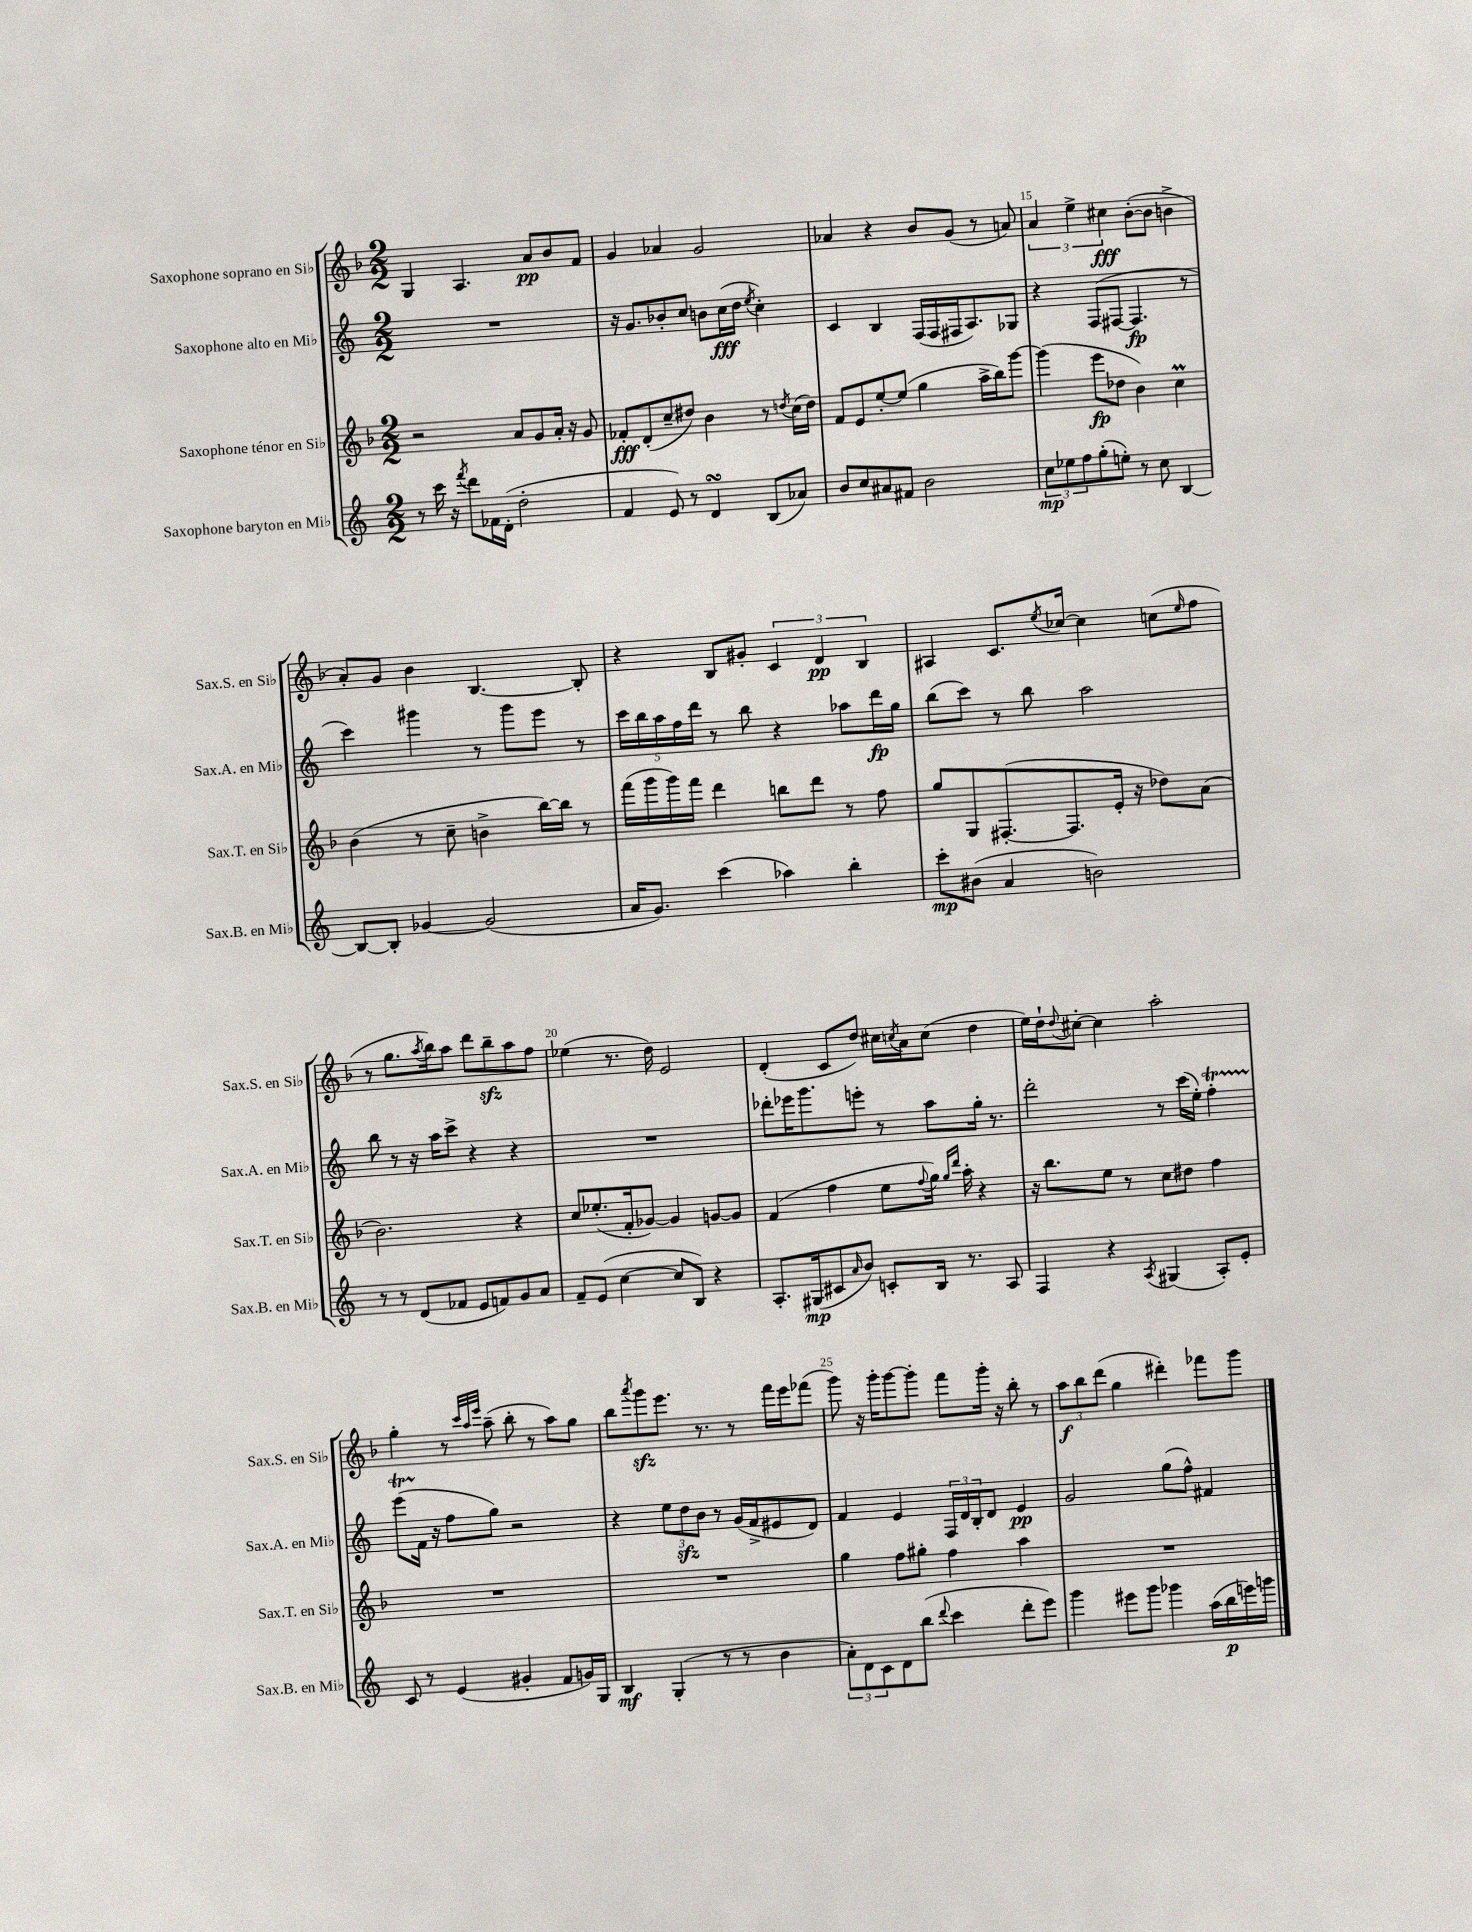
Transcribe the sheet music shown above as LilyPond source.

<<
\new StaffGroup <<
\new Staff = "s0" \with { instrumentName = "Saxophone soprano en Sib" shortInstrumentName = "Sax.S. en Sib" } {
    \clef treble \key f \major \numericTimeSignature \time 2/2
    g4 a4. a'8\pp bes'8 f'8 |
    g'4 aes'4 g'2 |
    aes'4 r4 bes'8 g'8( r8 a'8) |
    \tuplet 3/2 { a'4 e''4-> cis''4\fff } bes'8~-.( bes'8 b'4-> |
    a'8-.) g'8 bes'4 bes4.~ bes8-. |
    r4 bes8 gis'8-. \tuplet 3/2 { c'4 d'4\pp bes4 } |
    ais4 c'8. \acciaccatura { e''8 } ces''16~ ces''4 c''8( \grace { e''16 } f''8 |
    r8 g''8. \acciaccatura { a''8 } bes''16) a''8 d'''8 bes''8--\sfz a''8 f''8 |
    ees''4( r8. d''16) e'2 |
    d'4-.( c'8 d''8) cis''16 \acciaccatura { c''8 } a'16 c''8( d''4 |
    e''16) d''16-! \appoggiatura { d''8 } cis''8~-. cis''4 a''2-. |
    g''4-. r8 \grace { c'''32 a''32 e'''32 } a''8--( bes''8-. r8 a''8) g''8 |
    bes''8 \acciaccatura { a'''8 } g'''8\sfz e'''8. r8. r8 f'''16 e'''16 fes'''8( |
    g'''8) r16 g'''16-. g'''8~ g'''8-. f'''8 g'''16-. r16 bes''8-. r8 |
    \tuplet 3/2 { a''8\f bes''8 d'''8( } g''4 dis'''4-.) fes'''8 g'''8 \bar "|." |
}
\new Staff = "s1" \with { instrumentName = "Saxophone alto en Mib" shortInstrumentName = "Sax.A. en Mib" } {
    \clef treble \key c \major \numericTimeSignature \time 2/2
    R1 |
    r16 g'8. bes'8-. c''8 b'8 c''16\fff( d''16 \acciaccatura { e''8 } c''4-.) |
    c'4 b4 f16( f16 fis16 a8.) ges8 |
    r4 f8( fis8~ fis4.\fp r8 |
    c'''4) gis'''4 r8 gis'''8 e'''8 r8 |
    \tuplet 5/4 { c'''16 b''16 a''16 f''16 d'''16 } r8 b''8 r4 aes''8 d'''16\fp g''16 |
    b''8( c'''8) r8 b''8 a''2 |
    b''8 r8 r16 a''16 c'''8-> r4 r4 |
    R1 |
    des'''8-. ees'''16 g'''8. e'''8-. r8 a''8 g''16-. r8. |
    d'''2-. r8 c'''16( e''16-.) f''4-.\startTrillSpan |
    e'''8( f'16\stopTrillSpan r16 f''8 g''8) r2 |
    r4 \tuplet 3/2 { e''8 d''8\sfz b'8 } r8 g'16( f'16-> eis'8 d'8) |
    f'4 e'4 \tuplet 3/2 { f16 d'16 b16-. } d'8 e'4\pp |
    g'2 g''8( f''8-^) fis'4 \bar "|." |
}
\new Staff = "s2" \with { instrumentName = "Saxophone ténor en Sib" shortInstrumentName = "Sax.T. en Sib" } {
    \clef treble \key f \major \numericTimeSignature \time 2/2
    r2 a'8 g'8 a'16-. r16 g'8 |
    fes'8-.\fff d'8-.( c''8-- dis''8) bes'4 r8 \acciaccatura { d''8 } c''16( d''16) |
    f'8 e'8 e''8~-. e''8( g''4 a''16-> bes''16) g'''8~ |
    g'''4( e'''8\fp des''8 bes'4) c''4\prall |
    bes'4( r8 c''8-- b'4-> bes''16~) bes''16 r8 |
    f'''16( g'''16 g'''16) f'''16 d'''4 b''8 d'''8 r8 f''8 |
    g''8 g8 fis8.~-.( fis8. e'16-. r16 des''8) a'8( |
    bes'2.) r4 |
    c''8 ees''8.-.( f'16-. ges'8~) ges'4 g'8~ g'8 |
    f'4( f''4 e''8 \appoggiatura { f''8 } g''16) \grace { g''16 d'''16 } a''16-. r4 |
    r16 bes''8. e''8 r8 c''8 dis''8 f''4 |
    R1 |
    R1 |
    g''4 f''8 gis''8-. f''4 a''4 |
    R1 \bar "|." |
}
\new Staff = "s3" \with { instrumentName = "Saxophone baryton en Mib" shortInstrumentName = "Sax.B. en Mib" } {
    \clef treble \key c \major \numericTimeSignature \time 2/2
    r8 c'''16 r16 \acciaccatura { f'''8 } d'''8 fes'16 d'16-.( d''2-. |
    f'4 e'8) r8 d'4\turn b8( aes'8) |
    b'8 c''8 ais'8 fis'8 b'2 |
    \tuplet 3/2 { c''8\mp ees''8 f''8 } g''8-.( e''8-.) r8 c''8 b4~ |
    b8~ b8-. ges'4~ ges'2( |
    a'16 g'8.) c'''4( aes''4) b''4-. |
    c'''8-.\mp bis'8( a'4 b'2) |
    r8 r8 d'8( fes'8 e'8 f'8) g'8 a'8 |
    f'8-- e'8( c''4~ c''8 b8) r4 |
    a8.-. gis16\mp( cis'8 \grace { a'16 } b'8) c'8-. b16 r8. a8 |
    f4 r4 \acciaccatura { a8 } gis4( a8-.) e'8-. |
    c'8 r8 e'4( gis'4-. f'8 g'16) g16 |
    b4\mf g4-.( r8 r8 b'4 |
    \tuplet 3/2 { a'8-.) d'8 c'8 } d'8 b''8( \appoggiatura { d'''8 } c'''4 d'''8-. e'''8) |
    g'''4 eis'''8 g'''8 ges'''4 a''16( b''16\p e'''16) g'''16 \bar "|." |
}
>>
>>
\layout { \context { \Score currentBarNumber = #12 \override BarNumber.break-visibility = ##(#f #t #t) barNumberVisibility = #(every-nth-bar-number-visible 5) } }
